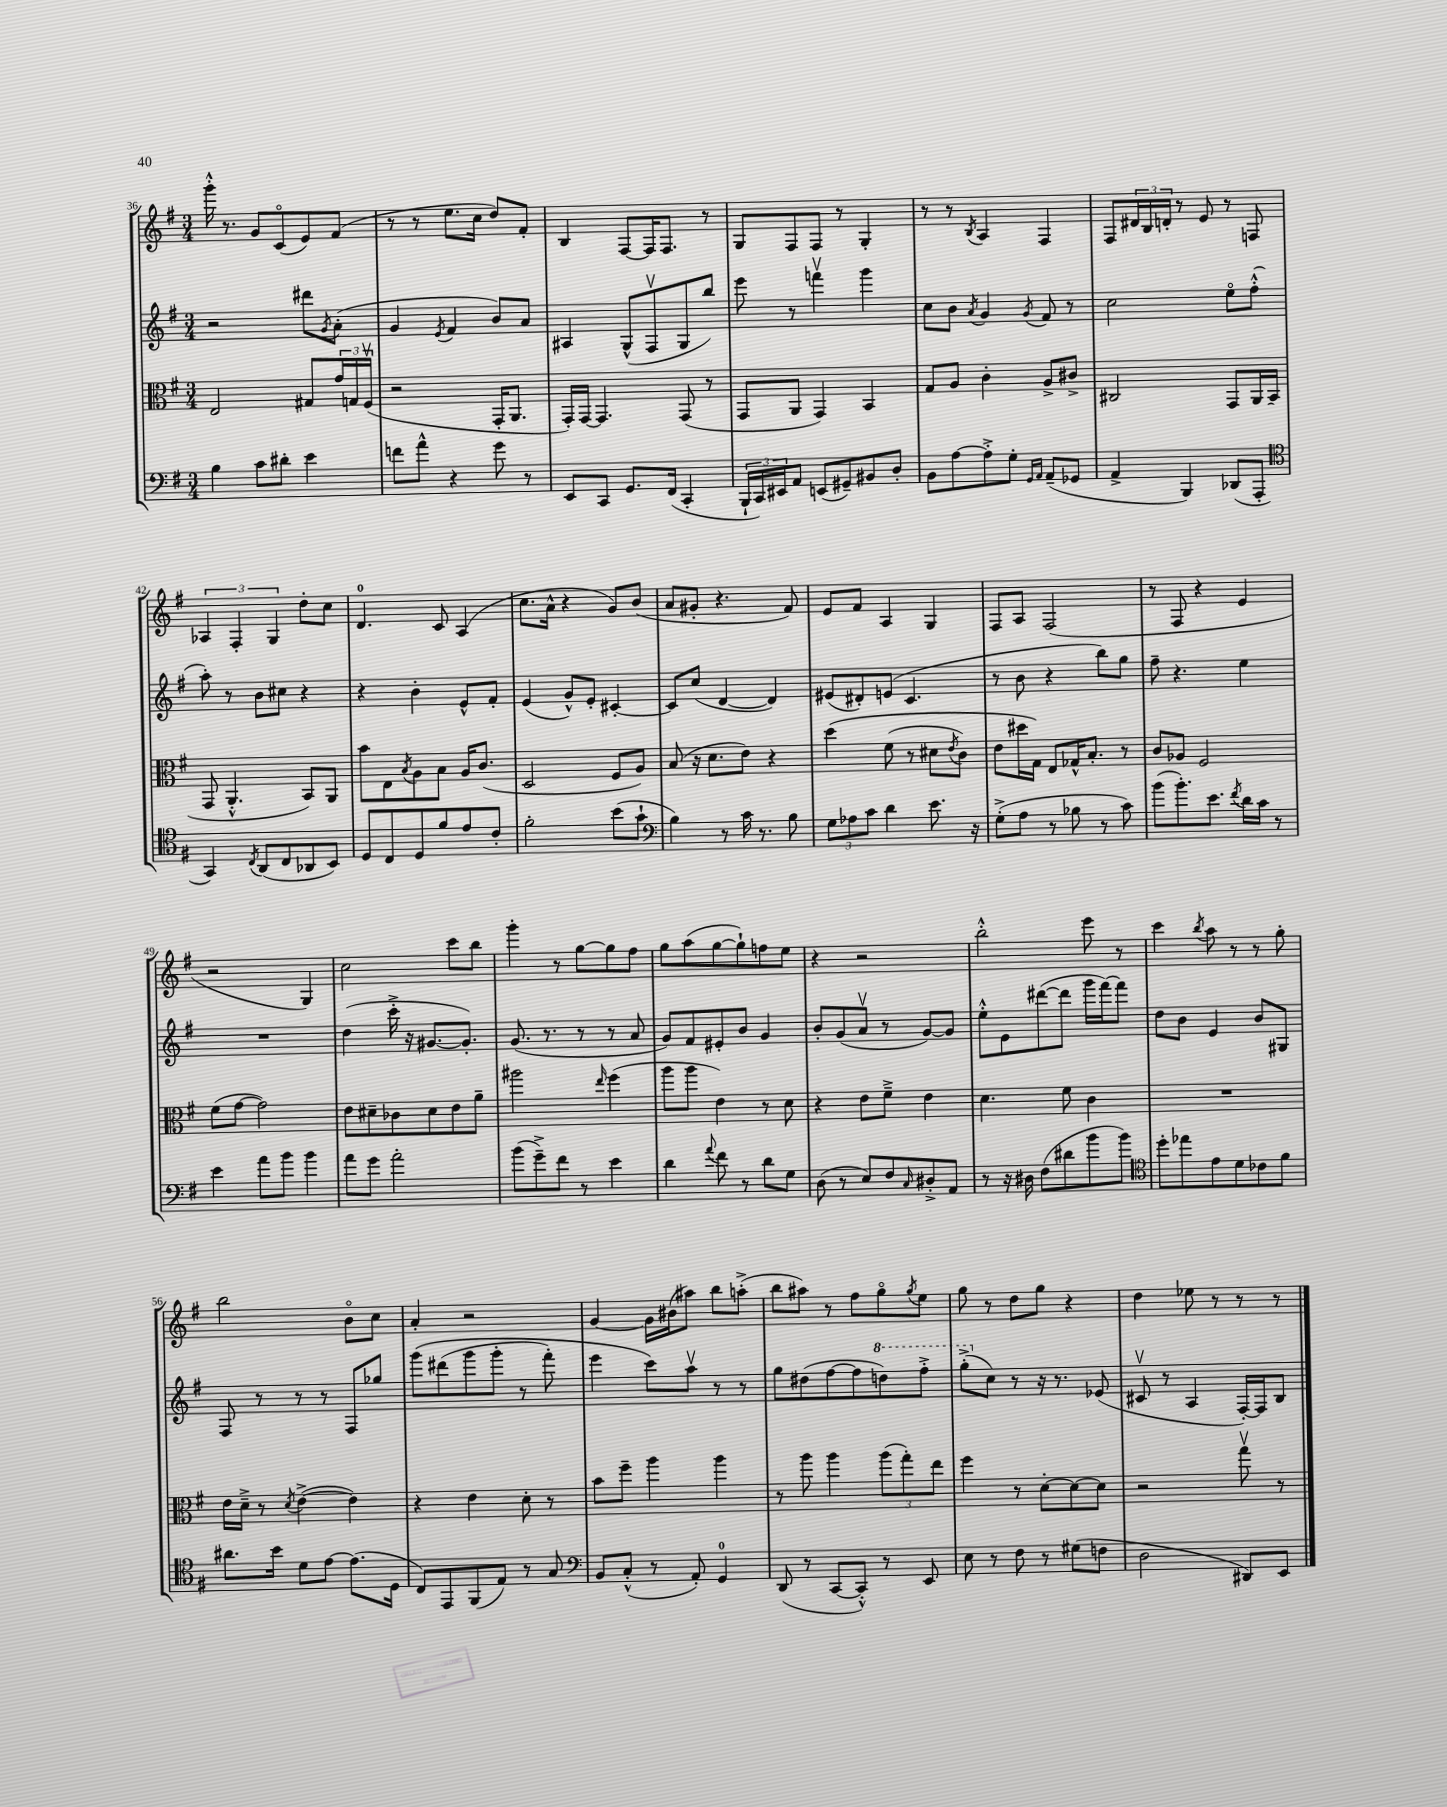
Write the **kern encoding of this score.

**kern	**kern	**kern	**kern
*part4	*part3	*part2	*part1
*staff4	*staff3	*staff2	*staff1
*clefF4	*clefC3	*clefG2	*clefG2
*k[f#]	*k[f#]	*k[f#]	*k[f#]
*M3/4	*M3/4	*M3/4	*M3/4
=36	=36	=36	=36
4B\	2E/	2r	16ggg'^^\
.	.	.	8.r
8c\L	.	.	8g/L
8d#X'\J	.	.	(8c/
4e\	8G#X/L	8ddd#X\L	8e/)
.	.	8qg/	.
.	24g/L	(8a'\J	(8f#/J
.	24Gn/	.	.
.	(24F#v/JJ	.	.
=37	=37	=37	=37
8fn\L	2r	4g/	8r
8a^^\J	.	.	8r
.	.	8qe/	.
4r	.	4f#/	8.ee\L
.	.	.	16cc\Jk
8g\	16GG'/KL	8b/L)	8dd/L)
.	8.AA/J	.	.
8r	.	8a/J	8f#'/J
=38	=38	=38	=38
8EE/L	16GG'/LL)	4A#X/	4B/
.	[16GG/JJ	.	.
8CC/J	4.GG/]	.	.
8.GG/L	.	(8G^^/L	[8F#/L
.	.	8F#v/	16F#/K]
(16FF#/Jk	.	.	8.F#/J
4CC'/	(8GG/	8G/	.
.	8r	8bb/J)	8r
=39	=39	=39	=39
24BBB`/LL	8GG/L	8eee\	8G/L
24CC/)	.	.	.
24EE#X/J	.	.	.
8AA/J	8AA/J	8r	8F#/
(8EEn/L	4GG/)	4fffnv\	8F#/J
8GG#X~/)	.	.	8r
8BB#X/	4BB/	4ggg\	4G'/
8D'/J	.	.	.
=40	=40	=40	=40
8BB\L	8G/L	8cc\L	8r
[8A\	8A/J	8b\J	8r
.	.	8qa/	8qB/
8A'^\]	4c'\	4g/	4A/
8G'\J	.	.	.
16qqGG/LL	.	.	.
16qqAA/JJ	.	8qg/	.
(8AA~/L	8A^/L	8f#/	4F#/
8GG-X/J	8c#X^/J	8r	.
=41	=41	=41	=41
4AA^/	2C#X/	2cc\	8F#/L
.	.	.	24d#X/L
.	.	.	24B/
.	.	.	24dn'/JJ
4BBB/)	.	.	8r
.	.	.	8e/
(8DD-X/L	8GG/L	8ee\L	8r
8AAA'/J	16AA/L	(8ff#'^^\J	8Fn/
.	(16BB/JJ	.	.
!!LO:LB:g=z
=42	=42	=42	=42
*clefC4	*	*	*
4GG/)	8GG/	8aa'\)	6A-X/
.	4.AA'^^/	8r	.
.	.	.	6F#'/
8qC/	.	.	.
(8AA/L	.	8b\L	.
.	.	.	6G/
8C/	.	8cc#X\J	.
8AA-X/	8BB/L)	4r	8dd'\L
8BB/J)	8AA/J	.	8cc\J
=43	=43	=43	=43
8D/L	8b\L	4r	4.d/
8C/	8E\	.	.
.	8qB/	.	.
8D/	8A\	4b'\	.
8f#/	8B\J	.	8c/
8e/	16A/KL	8e^^/L	(4A/
.	(8.c/J	.	.
8c'/J	.	8f#'/J	.
=44	=44	=44	=44
2f#'\	2D/	(4e/	8.cc\L
.	.	.	16a^^\Jk
.	.	8g^^/L)	4r
.	.	8e'/J	.
(8b\L	8F#/L	[4c#X'/	8g/L)
8g`\J	8A/J)	.	(8b/J
=45	=45	=45	=45
*clefF4	*	*	*
4B\)	(8B/	8c#/L]	8a/L
.	16r	(8cc/J	8g#X'/J
.	8.d\L	.	.
8r	.	[4d/	4.r
16c\	8e\J)	.	.
8.r	.	.	.
.	4r	4d/])	.
8B\	.	.	8f#/)
=46	=46	=46	=46
12G\L	(4dd\	(8e#X/L	8e/L
12A-X\	.	.	.
.	.	8d#X'/)	8f#/J
12c\J	.	.	.
4d\	(8f#\	(8en/J	4A/
.	8r	4.c/	.
8.e\	8d#X\L	.	4G/
.	8qe/	.	.
.	8c\J)	.	.
16r	.	.	.
=47	=47	=47	=47
(8G'^\L	8e\L	8r	8F#/L
8A\J	16dd#X\L	8b\	8A/J
.	16G\JJ)	.	.
8r	8E/L	4r	(2F#/
8B-X\	16G-X^^/K	.	.
.	8.B'/J	.	.
8r	.	8bb\L)	.
8c\)	8r	8gg\J	.
=48	=48	=48	=48
(8b\L	8c/L	8ff#~\	8r
8.b'\)	8A-X/J	4.r	8F#/
.	2F#/	.	4r
8.e\J	.	.	.
8qf#/	.	.	.
16d\LL	.	4ee\	4e/
16c\JJ	.	.	.
8r	.	.	.
!!LO:LB:g=z
=49	=49	=49	=49
4e\	(8f#\L	2.r	2r
.	[8g\J	.	.
8a\L	2g\])	.	.
8b\J	.	.	.
4b\	.	.	4G/)
=50	=50	=50	=50
8a\L	8e\L	(4dd\	2cc\
8g\J	8d#X~\	.	.
2a'\	8c-X\	16ccc'^\	.
.	.	16r	.
.	8d#\	[8.g#X/L	.
.	8e\	.	8ccc\L
.	.	8.g#'/J])	.
.	8a~\J	.	8bb\J
=51	=51	=51	=51
(8b\L	2aa#X\	(8.g/	4ggg'\
8g~^\)	.	.	.
.	.	8.r	.
8f#\J	.	.	8r
8r	.	8r	[8gg\L
.	16qqee/	.	.
4e\	(4ff#\	8r	8gg\]
.	.	8a/	8ff#\J
=52	=52	=52	=52
4d\	8aa\L	8g/L)	8gg\L
.	8aa\J	8f#/	(8aa\
8qqa/	.	.	.
8f#\	4e\)	8e#X'/	[8gg\
8r	.	8b/J	8gg`\])
8d\L	8r	4g/	8ffn\
8G\J	8d\	.	8ee\J
=53	=53	=53	=53
(8D\	4r	8b'/L	4r
8r	.	(8g/	.
8E/L)	8e\L	8av/J	2r
8F#/	8f#~^\J	8r	.
16qqC/	.	.	.
8D#X'^/	4e\	[8g/L)	.
8AA/J	.	8g/J]	.
=54	=54	=54	=54
8r	4.d\	8ee'^^\L	2bb'^^\
16r	.	8e\	.
16D#X\	.	.	.
(8F#\L	.	([8ddd#X\	.
8d#X\	8f#\	8ddd#\J]	.
8b\	4c\	16ggg\LL	8eee\
.	.	[16fff#\J)	.
8b\J)	.	8fff#\J]	8r
=55	=55	=55	=55
*clefC4	*	*	*
8dd'\L	2.r	8dd\L	4ccc\
8ee-X\	.	8b\J	.
.	.	.	8qbb/
8e\	.	4e/	8aa\
8d\	.	.	8r
8c-X\	.	8b/L	8r
8f#\J	.	8G#X/J	8gg'\
!!LO:LB:g=z
=56	=56	=56	=56
8.a#X\L	16e\LL	8F#/	2bb\
.	16d~^\JJ	.	.
.	8r	8r	.
16b\Jk	.	.	.
.	8qd/	.	.
8d\L	([4e^\	8r	.
[8e\J	.	8r	.
(8.e\L]	4e\])	8F#/L	8b\L
.	.	8gg-X/J	8cc\J
16D\Jk	.	.	.
=57	=57	=57	=57
8C/L)	4r	(8ggg\L	4a'/
8EE/	.	(8ddd#X\	.
(8FF#/	4e\	8ggg\	2r
8E/J)	.	8ggg'\J	.
8r	8d'\	8r	.
8G/	8r	8fff#'\)	.
=58	=58	=58	=58
*clefF4	*	*	*
8BB/L	8b\L	4eee\	[4g/
(8C'^^/J	8ff#~\J	.	.
8r	4aa\	8ccc\L)	16g\LL]
.	.	.	(16b#X\J
8AA'/)	.	8aav\J	8aa#X\J)
4GG/	4aa\	8r	8bb\L
.	.	8r	(8aan'^\J
=59	=59	=59	=59
(8DD/	8r	8gg\L	8bb\L
8r	8aa\	(8dd#X\	8aa#X\J)
[8CC/L	4aa\	[8ff#\	8r
8CC'^^/J])	.	8ff#\]	8ff#\L
*	*	*8va	*
8r	(12aa\L	8dddn\)	8gg\
.	12gg'\)	.	.
.	.	.	8qgg/
8EE/	.	8fff#'^\J	8ee\J
.	12ee\J	.	.
=60	=60	=60	=60
8E\	4ff#\	(8ggg'^\L	8gg\
*	*	*X8va	*
8r	.	8cc\J)	8r
8F#\	8r	8r	8dd\L
8r	[8d'\L	16r	8gg\J
.	.	8.r	.
(8G#X\L	8d\_	.	4r
8Fn\J	8d\J]	(8e-X/	.
=61	=61	=61	=61
2D\	2r	8c#Xv/	4dd\
.	.	8r	.
.	.	4A/	8ee-X\
.	.	.	8r
8DD#X/L)	8ggv\	[16F#'/LL)	8r
.	.	16F#/J]	.
8EE/J	8r	8B/J	8r
==	==	==	==
*-	*-	*-	*-
